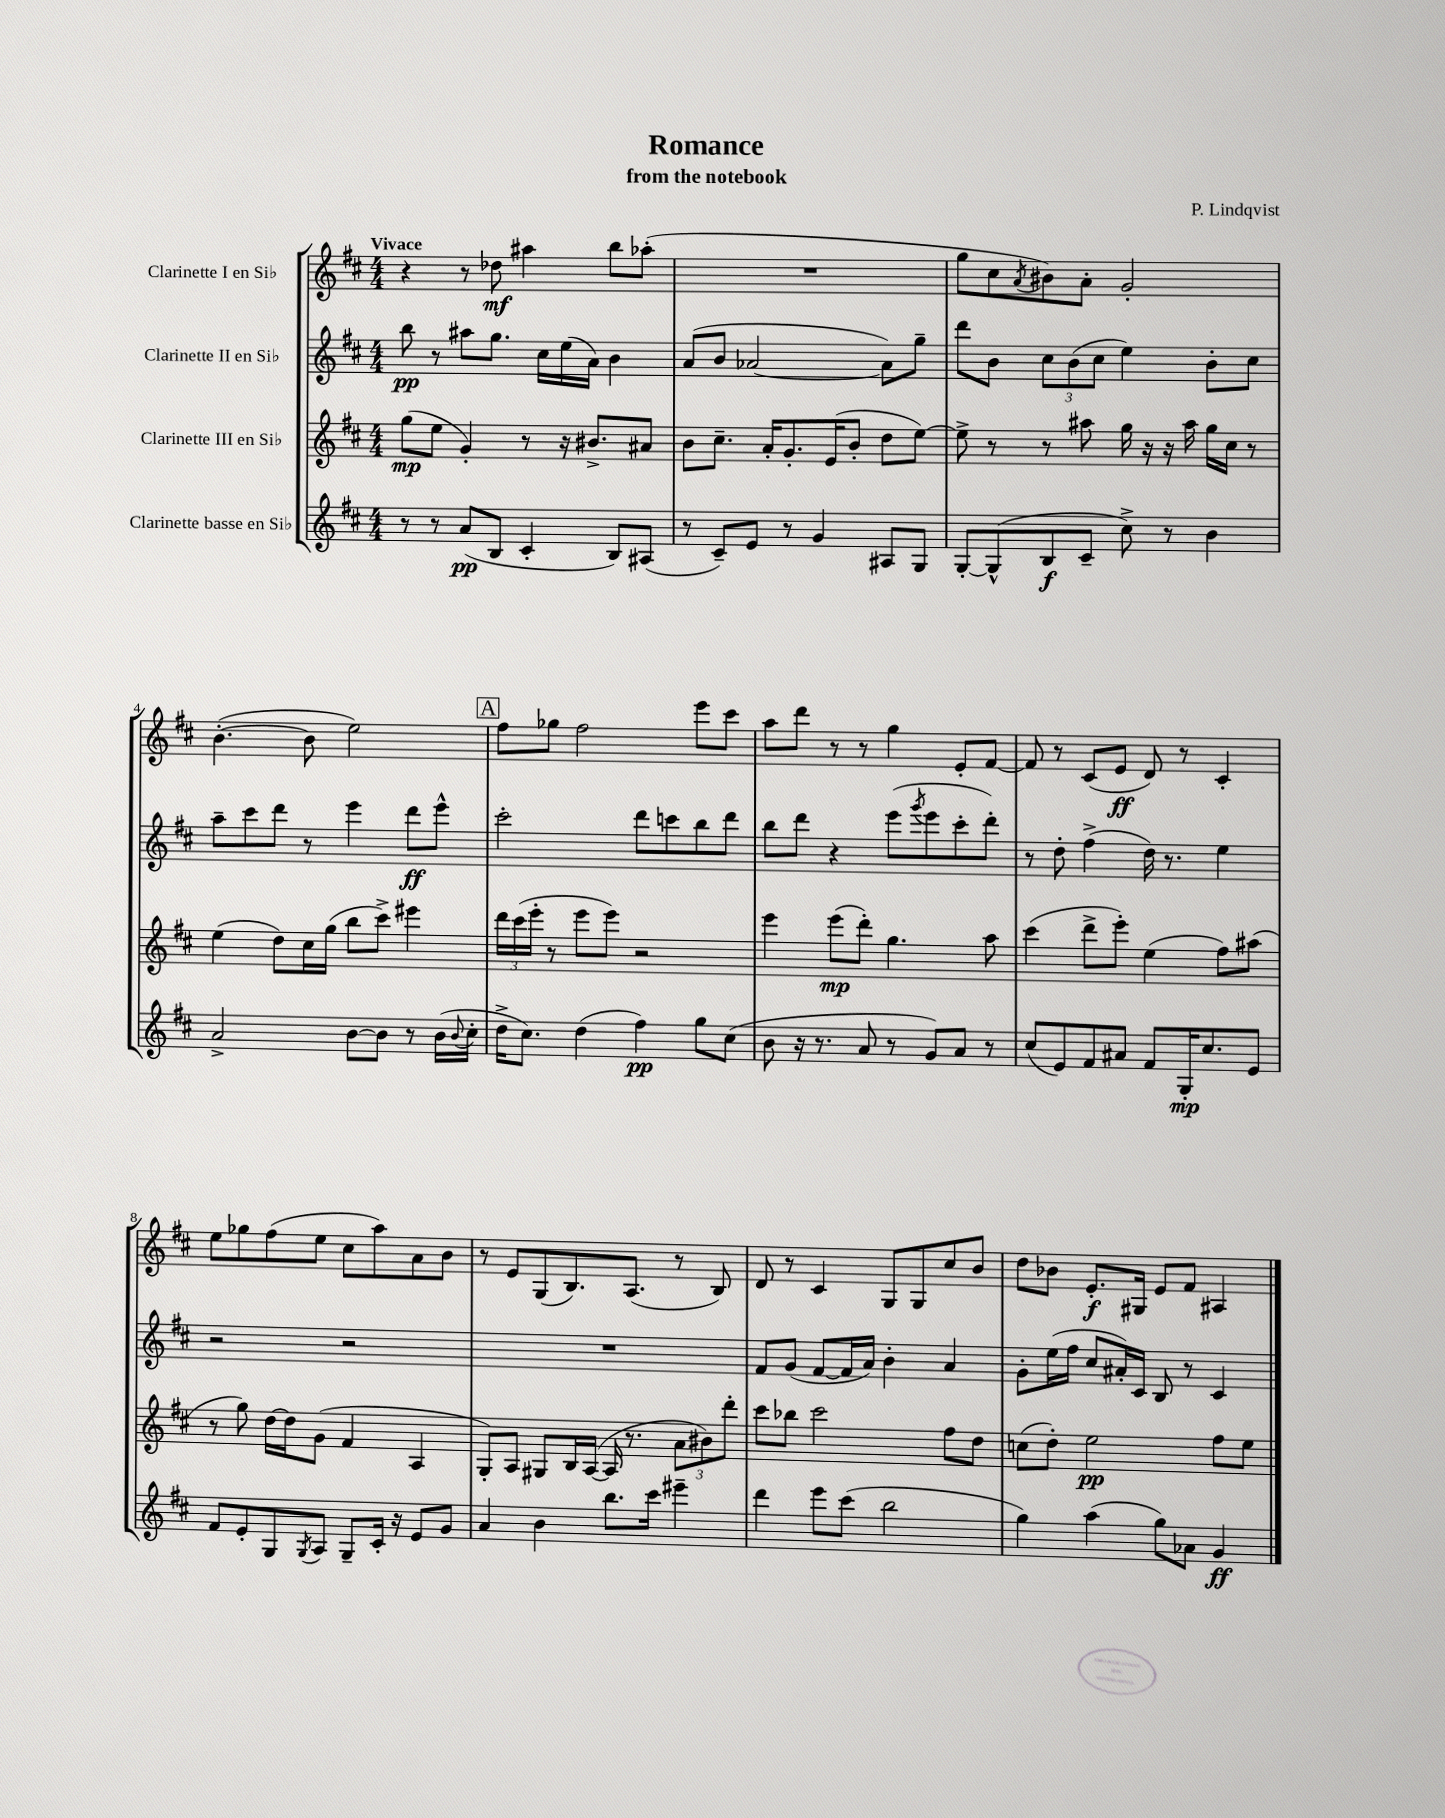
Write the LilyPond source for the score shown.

\header { title = "Romance" composer = "P. Lindqvist" subtitle = "from the notebook" }
<<
\new StaffGroup <<
\new Staff = "s0" \with { instrumentName = "Clarinette I en Sib" } {
    \clef treble \key d \major \numericTimeSignature \time 4/4 \tempo "Vivace"
    r4 r8 des''8\mf ais''4 b''8 aes''8-.( |
    R1 |
    g''8 cis''8 \acciaccatura { a'8 } bis'8) a'8-. g'2-. |
    b'4.~-.( b'8 e''2) |
    \mark \markup { \box "A" } fis''8 ges''8 fis''2 e'''8 cis'''8 |
    a''8 d'''8 r8 r8 g''4 e'8-. fis'8~ |
    fis'8 r8 cis'8( e'8\ff d'8) r8 cis'4-. |
    e''8 ges''8 fis''8( e''8 cis''8 a''8) a'8 b'8 |
    r8 e'8 g8( b8.) a8.( r8 b8) |
    d'8 r8 cis'4 g8 g8 cis''8 b'8 |
    d''8 bes'8 e'8.-.\f gis16 e'8 fis'8 ais4 \bar "|." |
}
\new Staff = "s1" \with { instrumentName = "Clarinette II en Sib" } {
    \clef treble \key d \major \numericTimeSignature \time 4/4
    b''8\pp r8 ais''8 g''8. cis''16 e''16( a'16) b'4 |
    a'8( b'8 aes'2~ aes'8) g''8-- |
    d'''8 b'8 \tuplet 3/2 { cis''8 b'8( cis''8 } e''4) b'8-. cis''8 |
    a''8-- cis'''8 d'''8 r8 e'''4 d'''8\ff e'''8-^ |
    \mark \markup { \box "A" } cis'''2-. d'''8 c'''8 b''8 d'''8 |
    b''8 d'''8 r4 e'''8( \acciaccatura { g'''8 } e'''8 cis'''8-. d'''8-.) |
    r8 d''8-. fis''4->( d''16) r8. e''4 |
    r2 r2 |
    R1 |
    fis'8 g'8( fis'8~ fis'16 a'16) b'4-. a'4 |
    g'8-. e''16( fis''16 cis''8 ais'16-.) cis'16 b8 r8 cis'4 \bar "|." |
}
\new Staff = "s2" \with { instrumentName = "Clarinette III en Sib" } {
    \clef treble \key d \major \numericTimeSignature \time 4/4
    g''8\mp( e''8 g'4-.) r8 r16 bis'8.-> ais'8 |
    b'8 cis''8.-- a'16-. g'8.-. e'16( b'8-. d''8 e''8~) |
    e''8-> r8 r8 ais''8 g''16 r16 r16 ais''16 g''16 cis''16 r8 |
    e''4( d''8) cis''16 g''16( b''8 cis'''8->) eis'''4 |
    \mark \markup { \box "A" } \tuplet 3/2 { d'''16 cis'''16( e'''16-. } r8 e'''8 e'''8) r2 |
    e'''4 e'''8\mp( d'''8-.) g''4. a''8 |
    cis'''4( d'''8-> e'''8-.) e''4( fis''8) ais''8( |
    r8 g''8) d''16~ d''16 g'8( fis'4 a4 |
    g8-.) a8 gis8 b16 a16~( a16 r8. \tuplet 3/2 { a'8 bis'8) d'''8-. } |
    cis'''8 bes''8 cis'''2 fis''8 d''8 |
    c''8( d''8-.) e''2\pp fis''8 e''8 \bar "|." |
}
\new Staff = "s3" \with { instrumentName = "Clarinette basse en Sib" } {
    \clef treble \key d \major \numericTimeSignature \time 4/4
    r8 r8 a'8\pp( b8 cis'4-. b8) ais8( |
    r8 cis'8--) e'8 r8 g'4 ais8 g8 |
    g8~-. g8-^( b8\f cis'8-- cis''8->) r8 b'4 |
    a'2-> b'8~ b'8 r8 b'16( \appoggiatura { b'8 } cis''16-. |
    \mark \markup { \box "A" } d''16-> cis''8.) d''4( fis''4\pp) g''8 cis''8( |
    b'8 r16 r8. a'8 r8 g'8) a'8 r8 |
    cis''8( e'8) fis'8 ais'8 fis'8 g16-.\mp cis''8. e'8 |
    fis'8 e'8-. g8 \acciaccatura { g8 } a8 g8-- cis'16-. r16 e'8 g'8 |
    a'4 b'4 b''8. cis'''16 eis'''4-- |
    d'''4 e'''8 cis'''8( b''2 |
    g''4) a''4( g''8) aes'8 g'4\ff \bar "|." |
}
>>
>>
